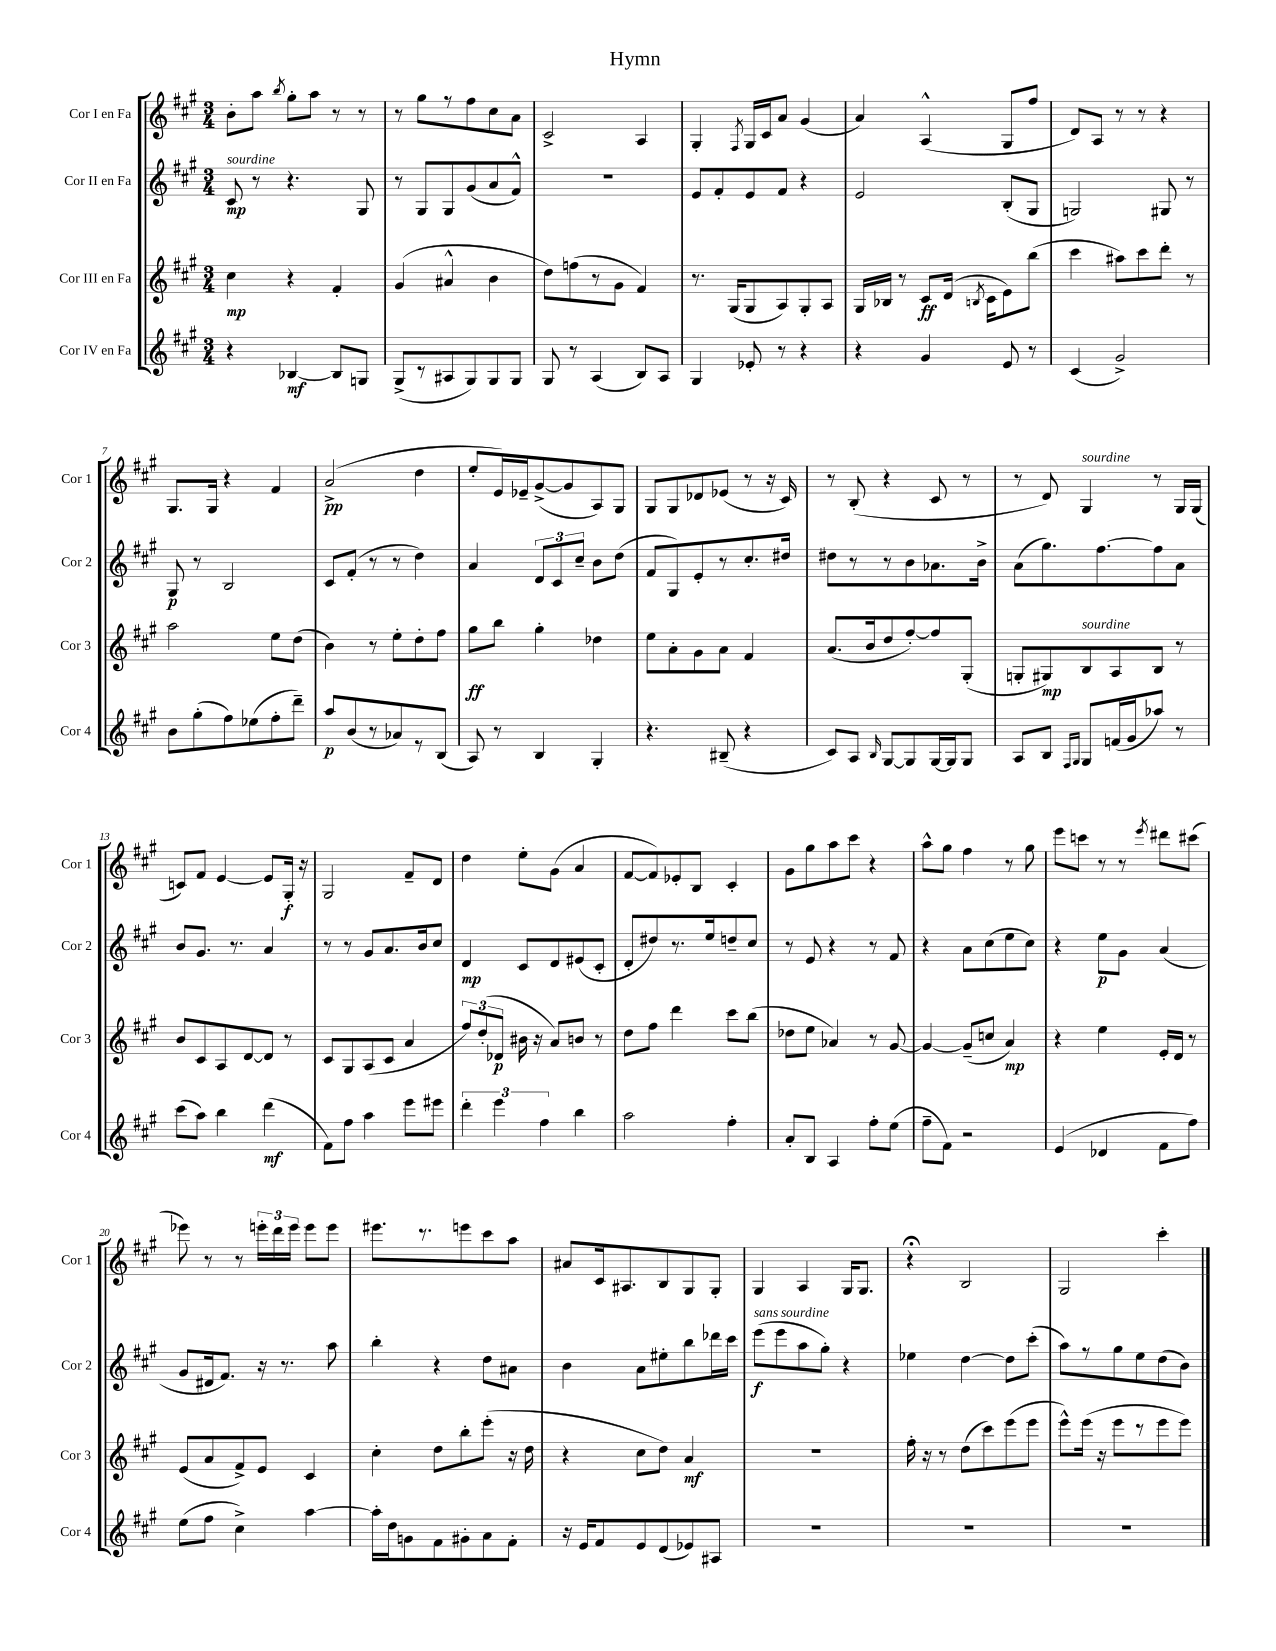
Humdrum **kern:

**kern	**kern	**kern	**kern
*staff4	*staff3	*staff2	*staff1
*clefG2	*clefG2	*clefG2	*clefG2
*k[f#c#g#]	*k[f#c#g#]	*k[f#c#g#]	*k[f#c#g#]
*M3/4	*M3/4	*M3/4	*M3/4
4r	4cc#	8c#	8b'
.	.	8r	8aa
.	.	.	8qbb
[4B-	4r	4.r	8gg#'
.	.	.	8aa
8B-]	4f#'	.	8r
8G	.	8G#	8r
=	=	=	=
(8G#^	(4g#	8r	8r
8r	.	8G#	8gg#
8A#	4a#^^	8G#	8r
8G#)	.	(8g#	8ff#
8G#	4b	8a	8cc#
8G#	.	8f#^^)	8a
=	=	=	=
8G#	8dd)	2.r	2c#^
8r	(8ff	.	.
(4A	8r	.	.
.	8g#	.	.
8B)	4f#)	.	4A
8A	.	.	.
=	=	=	=
4G#	8.r	8e	4G#'
.	.	8f#'	.
.	(16G#	.	.
.	.	.	8qF#
8e-'	8G#	8e	16G#
.	.	.	16c#
8r	8A)	8f#	8a
4r	8G#'	4r	(4g#
.	8A	.	.
=	=	=	=
4r	16G#	2e	4a)
.	16B-	.	.
.	8r	.	.
4g#	8c#	.	(4A^^
.	(16d	.	.
.	8qB	.	.
.	16c#	.	.
8e	8e)	(8B'	8G#
8r	(8bb	8G#	8ff#
=	=	=	=
(4c#	4ccc#	2G)	8d)
.	.	.	8A
2g#^)	8aa#)	.	8r
.	8ccc#	.	8r
.	8ddd'	8G#	4r
.	8r	8r	.
=	=	=	=
8b	2aa	8G#	8.G#
(8gg#'	.	8r	.
.	.	.	16G#
8ff#)	.	2B	4r
(8ee-	.	.	.
8ff#'	8ee	.	4f#
8ddd~)	(8dd	.	.
=	=	=	=
8aa	4b)	8c#	(2a^
(8b	.	(8f#'	.
8r	8r	8r	.
8a-)	8ee'	8r	.
8r	8dd'	4dd)	4dd
(8B	8ff#	.	.
=	=	=	=
8A)	8gg#	4a	8ee'
8r	8bb	.	16e)
.	.	.	16e-~
4B	4gg#'	12d	([8g#^
.	.	12c#	.
.	.	.	8g#]
.	.	12cc#~	.
4G#'	4dd-	8b	8A)
.	.	(8dd	8G#
=	=	=	=
4.r	8ee	8f#	8G#
.	8a'	8G#)	8G#
.	8g#	8e'	8d-
(8B#~	8a	8r	(8e-
4r	4f#	8.cc#'	8r
.	.	.	16r
.	.	16dd#	16c#)
=	=	=	=
8c#)	(8.a	8dd#	8r
8A	.	8r	(8B'
.	16b	.	.
16qqB	.	.	.
[8G#	8dd	8r	4r
8G#]	[8ff#')	8b	.
[16G#	8ff#]	8.a-	8c#
16G#]	.	.	.
8G#	(8G#'	.	8r
.	.	16b^	.
=	=	=	=
8A	8G'	(8a	8r
8B	8G#)	8.gg#)	8d)
16qqF#	.	.	.
16qqG#	.	.	.
8G#	8B	.	4G#
.	.	[8.ff#	.
(16f	8A	.	.
16g#	.	.	.
8aa-)	8B	8ff#]	8r
8r	8r	8a	16G#
.	.	.	(16G#
=	=	=	=
(8ccc#	8b	8b	8c)
8aa)	8c#	8.g#	8f#
4bb	8A	.	[4e
.	.	8.r	.
.	[8d	.	.
(4ddd	8d]	4a	8e]
.	8r	.	16G#'
.	.	.	16r
=	=	=	=
8f#)	8c#	8r	2G#
8ff#	8G#	8r	.
4aa	(8A	8g#	.
.	8c#	8.a	.
8eee	4a	.	8f#~
.	.	16b	.
8eee#	.	8cc#	8d
=	=	=	=
6ddd'	12ff#)	4d	4dd
.	(12dd'	.	.
6eee	12d-	.	.
.	16b#	8c#	8ee'
.	16r	.	.
6ff#	.	.	.
.	8a)	8d	(8g#
4bb	8b	(8e#	4a
.	8r	8c#'	.
=	=	=	=
2aa	8dd	8d'	[8f#
.	8ff#	8dd#)	8f#])
.	4ddd	8.r	8e-'
.	.	.	8B
.	.	16ee	.
4ff#'	8ccc#	8dd~	4c#'
.	(8bb	8cc#	.
=	=	=	=
8a'	8dd-	8r	8g#
8B	8ee	8e	8gg#
4A	4a-)	4r	8aa
.	.	.	8ccc#
8ff#'	8r	8r	4r
(8ee	[8g#	8f#	.
=	=	=	=
8ff#~	4g#_	4r	8aa^^
8f#)	.	.	8gg#
2r	(8g#~]	8a	4ff#
.	8cc	(8cc#	.
.	4a)	8ee	8r
.	.	8cc#)	8gg#
=	=	=	=
(4e	4r	4r	8eee
.	.	.	8ccc
4d-	4ee	8ee	8r
.	.	8g#	8r
.	.	.	8qeee
8f#	16e'	(4a	8ddd#
.	16d	.	.
8ff#)	8r	.	(8ccc#
=	=	=	=
(8ee	(8e	8g#	8eee-)
8ff#	8a	16d#	8r
.	.	8.f#)	.
4cc#^)	8f#^)	.	8r
.	8e	16r	24eee'
.	.	.	24ddd
.	.	8.r	.
.	.	.	24eee
[4aa	4c#	.	8eee
.	.	8aa	8eee
=	=	=	=
16aa']	4cc#'	4bb'	8.eee#
16dd	.	.	.
8g	.	.	.
.	.	.	8.r
8f#	8dd	4r	.
8g#'	8bb'	.	8eee
8a	(8eee'	8dd	8ccc#
8f#'	16r	8a#	8aa
.	16dd	.	.
=	=	=	=
16r	4r	4b	8a#
16e	.	.	.
8f#	.	.	16c#
.	.	.	8.A#
8e	8cc#	8a	.
(8d	8dd)	8ee#'	8B
8e-)	4a	8bb	8G#
8A#	.	16ddd-	8G#'
.	.	16ccc#	.
=	=	=	=
2.r	2.r	(8eee	4G#
.	.	8eee	.
.	.	8aa	4A
.	.	8gg#')	.
.	.	4r	16G#
.	.	.	8.G#
=	=	=	=
2.r	16ff#'	4ee-	4r;
.	16r	.	.
.	8r	.	.
.	(8dd	[4dd	2B
.	8ccc#)	.	.
.	(8eee	8dd]	.
.	8eee	(8ccc#'	.
=	=	=	=
2.r	8eee^^)	8aa)	2G#
.	(16eee	8r	.
.	16r	.	.
.	8eee	8gg#	.
.	8r	8ee	.
.	8eee	(8dd	4ccc#'
.	8eee)	8b)	.
==	==	==	==
*-	*-	*-	*-
